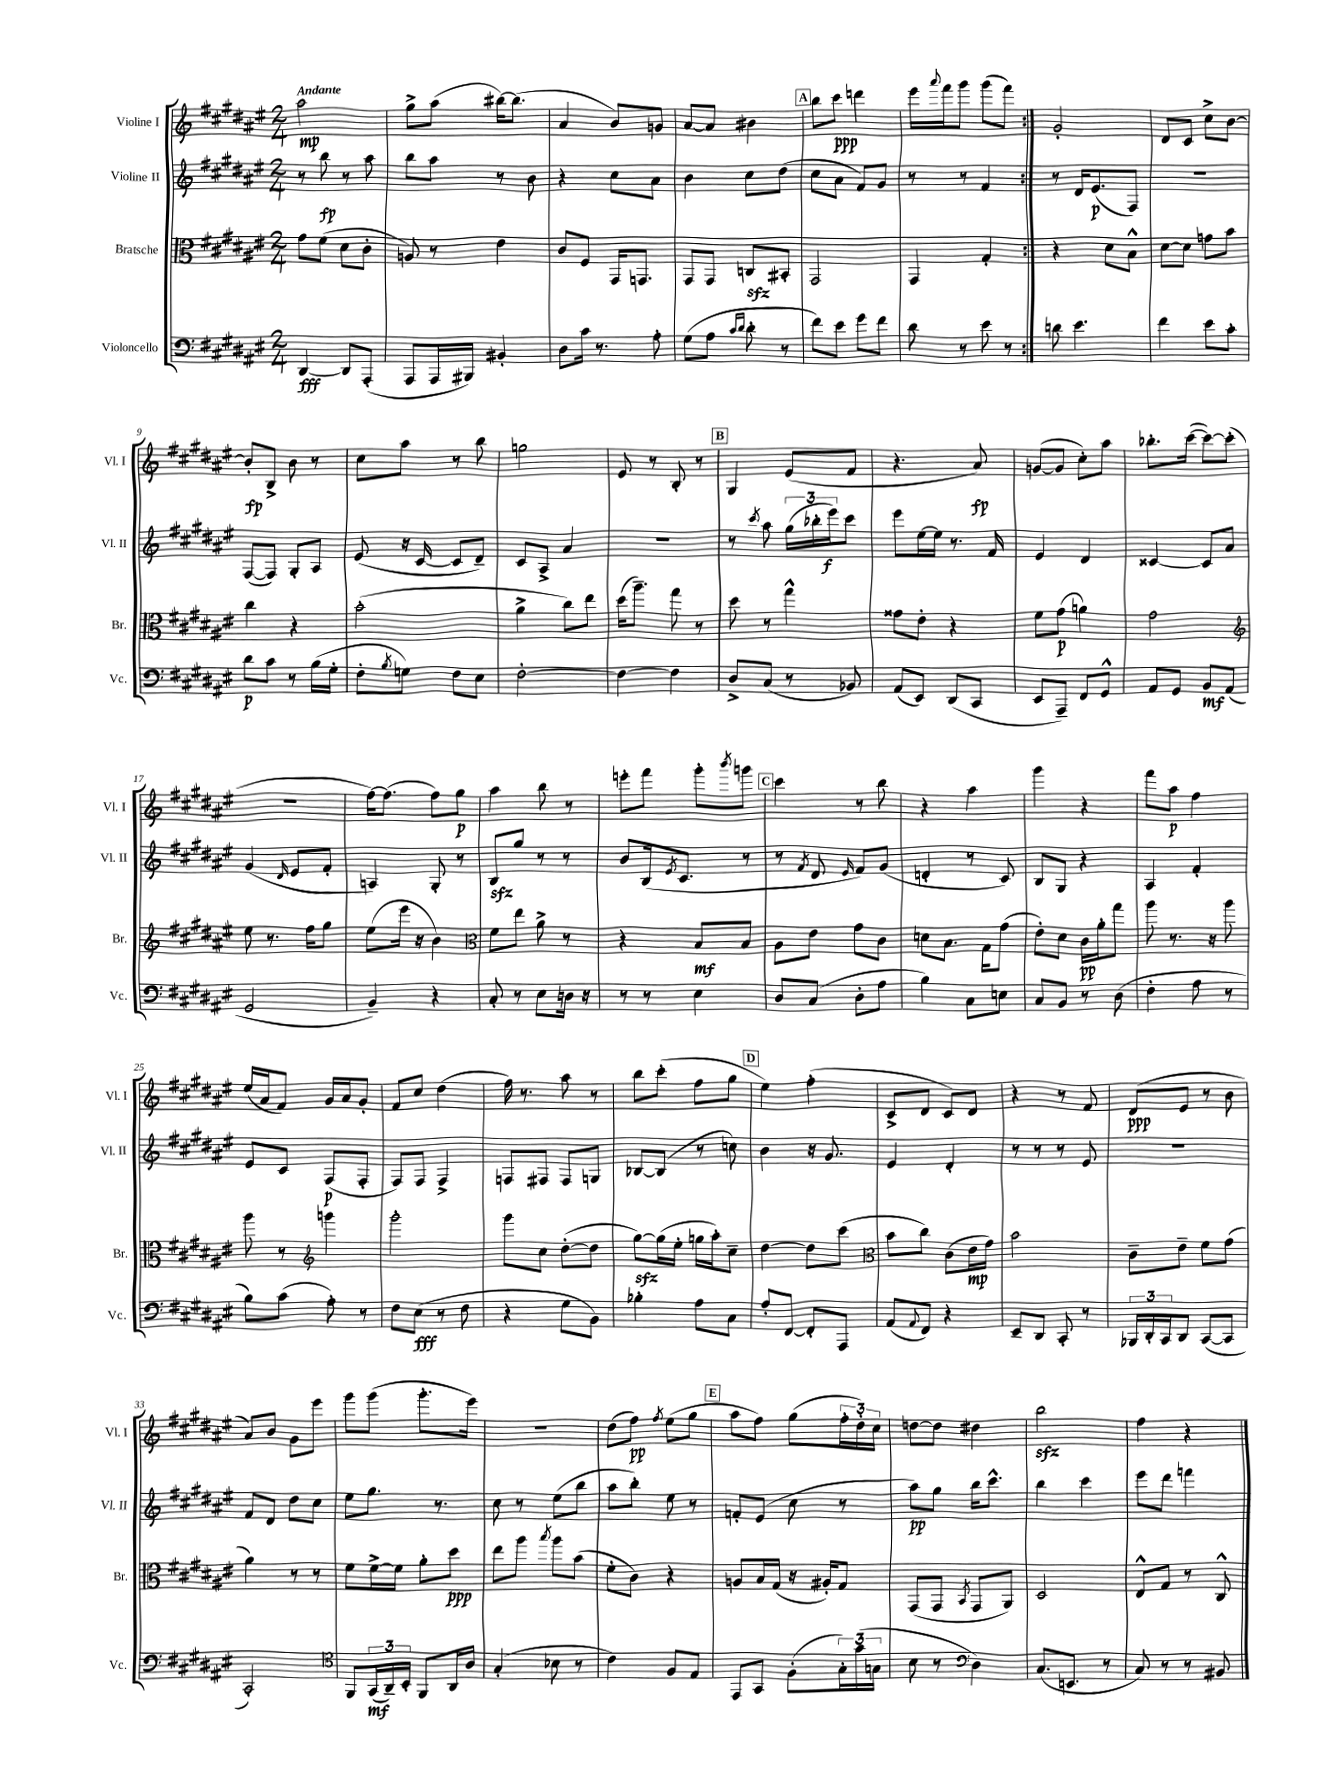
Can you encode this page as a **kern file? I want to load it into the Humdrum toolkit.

**kern	**dynam	**kern	**dynam	**kern	**dynam	**kern	**dynam
*part4	*part4	*part3	*part3	*part2	*part2	*part1	*part1
*staff4	*staff4	*staff3	*staff3	*staff2	*staff2	*staff1	*staff1
*I"Violoncello	*	*I"Bratsche	*	*I"Violine II	*	*I"Violine I	*
*I'Vc.	*	*I'Br.	*	*I'Vl. II	*	*I'Vl. I	*
*clefF4	*	*clefC3	*	*clefG2	*	*clefG2	*
*k[f#c#g#d#a#e#]	*	*k[f#c#g#d#a#e#]	*	*k[f#c#g#d#a#e#]	*	*k[f#c#g#d#a#e#]	*
*M2/4	*	*M2/4	*	*M2/4	*	*M2/4	*
=1	=1	=1	=1	=1	=1	=1	=1
!	!	!	!	!	!	!LO:TX:a:B:t=Andante	!
[4DD#/	fff	8g#\L	.	8r	.	2aa#\	mp
.	.	(8f#\J	.	8bb\	fp	.	.
8DD#/L]	.	8d#\L	.	8r	.	.	.
(8AAA#'/J	.	8c#'\J	.	8aa#\	.	.	.
=2	=2	=2	=2	=2	=2	=2	=2
8AAA#/L	.	8An/)	.	8bb\L	.	8gg#^\L	.
16AAA#/L	.	8r	.	8aa#\J	.	(8aa#\J	.
16BBB#X/JJ)	.	.	.	.	.	.	.
4BB#X'/	.	4e#\	.	8r	.	[16bb#X\KL)	.
.	.	.	.	.	.	(8.bb#\J]	.
.	.	.	.	8b\	.	.	.
=3	=3	=3	=3	=3	=3	=3	=3
8D#\L	.	8c#/L	.	4r	.	4a#/	.
16c#\Jk	.	8F#/J	.	.	.	.	.
8.r	.	.	.	.	.	.	.
.	.	16GG#/KL	.	8cc#\L	.	8b/L)	.
.	.	8.GGn/J	.	.	.	.	.
8A#'\	.	.	.	8a#\J	.	8gn/J	.
=4	=4	=4	=4	=4	=4	=4	=4
(8G#\L	.	8GG#/L	.	4b\	.	[8a#/L	.
8A#\J	.	8GG#/J	.	.	.	8a#/J]	.
16qqc#/LL	.	.	.	.	.	.	.
16qqd#/JJ	.	.	.	.	.	.	.
8d#'\	.	8Cnzz/L	.	8cc#\L	.	4b#X\	.
8r	.	8BB#X'/J	.	(8dd#\J	.	.	.
!!LO:REH:place=s1:t=A
=5	=5	=5	=5	=5	=5	=5	=5
8f#\L)	.	2GG#/	.	8cc#\L	.	8bb\L	.
8e#\J	.	.	.	8a#\J	.	8ccc#\J	ppp
8g#\L	.	.	.	8f#/L)	.	4dddn\	.
8f#\J	.	.	.	8g#/J	.	.	.
=6	=6	=6	=6	=6	=6	=6	=6
8d#\	.	4GG#/	.	8r	.	16eee#\LL	.
.	.	.	.	.	.	8qqaaa#/	.
.	.	.	.	.	.	16fff#\J	.
8r	.	.	.	8r	.	8ggg#\J	.
8e#\	.	4G#'/	.	4f#/	.	(8ggg#\L	.
8r	.	.	.	.	.	8fff#\J)	.
=7:|!	=7:|!	=7:|!	=7:|!	=7:|!	=7:|!	=7:|!	=7:|!
8dn\	.	4r	.	8r	.	2g#'/	.
4.e#\	.	.	.	16d#/KL	.	.	.
.	.	.	.	(8.e#/	p	.	.
.	.	8d#\L	.	.	.	.	.
.	.	8B^^\J	.	8F#/J)	.	.	.
=8	=8	=8	=8	=8	=8	=8	=8
4f#\	.	[8d#\L	.	2r	.	8d#/L	.
.	.	8d#\J]	.	.	.	8c#/J	.
8e#\L	.	8gn\L	.	.	.	8cc#^\L	.
8c#'\J	.	8b\J	.	.	.	[8b\J	.
!!LO:LB:g=z
=9	=9	=9	=9	=9	=9	=9	=9
8d#\L	p	4cc#\	.	([8F#/L	.	8b'/L]	fp
8c#\J	.	.	.	8F#/J])	.	8B^/J	.
8r	.	4r	.	8G#'/L	.	8b\	.
(16B\LL	.	.	.	8A#/J	.	8r	.
16G#'\JJ	.	.	.	.	.	.	.
=10	=10	=10	=10	=10	=10	=10	=10
8F#'\L	.	(2b'\	.	(8e#/	.	8cc#\L	.
8qB/	.	.	.	.	.	.	.
8Gn\J)	.	.	.	16r	.	8aa#\J	.
.	.	.	.	[16c#/	.	.	.
8F#\L	.	.	.	8c#/L]	.	8r	.
8E#\J	.	.	.	8d#~/J)	.	8bb\	.
=11	=11	=11	=11	=11	=11	=11	=11
[2F#'\	.	4a#^\	.	8c#/L	.	2ggn\	.
.	.	.	.	8A#^/J	.	.	.
.	.	8cc#\L)	.	4a#/	.	.	.
.	.	8ee#\J	.	.	.	.	.
=12	=12	=12	=12	=12	=12	=12	=12
4F#\_	.	(16dd#\KL	.	2r	.	8e#/	.
.	.	8.aa#~\J)	.	.	.	.	.
.	.	.	.	.	.	8r	.
4F#\]	.	8gg#\	.	.	.	8B'/	.
.	.	8r	.	.	.	8r	.
!!LO:REH:place=s1:t=B
=13	=13	=13	=13	=13	=13	=13	=13
8D#^/L	.	8dd#\	.	8r	.	4G#/	.
.	.	.	.	8qccc#/	.	.	.
(8C#/J	.	8r	.	8aa#\	.	.	.
8r	.	4gg#^^\	.	(24gg#\LL	.	(8e#/L	.
.	.	.	.	24bb-X'\	.	.	.
.	.	.	.	24eee#\J)	f	.	.
8BB-X/)	.	.	.	8ccc#\J	.	8f#/J	.
=14	=14	=14	=14	=14	=14	=14	=14
(8AA#/L	.	8g##X\L	.	8eee#\L	.	4.r	.
8EE#/J)	.	8e#'\J	.	[16ee#\L	.	.	.
.	.	.	.	16ee#\JJ]	.	.	.
(8DD#/L	.	4r	.	8.r	.	.	.
8CC#/J	.	.	.	.	.	8a#/)	fp
.	.	.	.	16f#/	.	.	.
=15	=15	=15	=15	=15	=15	=15	=15
8EE#/L	.	8f#\L	.	4e#/	.	([8gn/L	.
8AAA#~/J)	.	(8g#\J	p	.	.	8g/J]	.
8FF#/L	.	4an\)	.	4d#/	.	8cc#'\L)	.
8GG#^^/J	.	.	.	.	.	8aa#\J	.
=16	=16	=16	=16	=16	=16	=16	=16
8AA#/L	.	2g#\	.	[4c##X/	.	8.bb-X'\L	.
8GG#/J	.	.	.	.	.	.	.
.	.	.	.	.	.	([16ccc#\Jk	.
8BB/L	mf	.	.	8c##/L]	.	8ccc#\L_)	.
(8AA#/J	.	.	.	8a#/J	.	(8ccc#'\J]	.
!!LO:LB:g=z
=17	=17	=17	=17	=17	=17	=17	=17
*	*	*clefG2	*	*	*	*	*
2GG#/	.	8ee#\	.	(4g#/	.	2r	.
.	.	8.r	.	.	.	.	.
.	.	.	.	16qqd#/	.	.	.
.	.	.	.	8e#/L	.	.	.
.	.	16ff#\KL	.	.	.	.	.
.	.	8gg#\J	.	8f#'/J	.	.	.
=18	=18	=18	=18	=18	=18	=18	=18
4BB~/)	.	(8ee#\L	.	4An/)	.	[16ff#\KL)	.
.	.	.	.	.	.	(8.ff#\J]	.
.	.	16eee#\Jk	.	.	.	.	.
.	.	16r	.	.	.	.	.
4r	.	4b\)	.	8G#'/	.	8ff#\L)	.
.	.	.	.	8r	.	8gg#\J	p
=19	=19	=19	=19	=19	=19	=19	=19
*	*	*clefC3	*	*	*	*	*
8C#'/	.	8f#\L	.	8Bzz/L	.	4aa#\	.
8r	.	8ee#\J	.	8gg#/J	.	.	.
8E#\L	.	8a#^\	.	8r	.	8bb\	.
16Dn\Jk	.	8r	.	8r	.	8r	.
16r	.	.	.	.	.	.	.
=20	=20	=20	=20	=20	=20	=20	=20
8r	.	4r	.	8b/L	.	8eeen'\L	.
8r	.	.	.	(16B/k	.	8fff#\J	.
.	.	.	.	8qe#/	.	.	.
.	.	.	.	8.c#/J	.	.	.
4E#\	.	8B/L	mf	.	.	8ggg#'\L	.
.	.	.	.	.	.	8qbbb/	.
.	.	8B/J	.	8r	.	8gggn\J	.
!!LO:REH:place=s1:t=C
=21	=21	=21	=21	=21	=21	=21	=21
8D#/L	.	8A#\L	.	8r	.	4ccc#\	.
.	.	.	.	8qf#/	.	.	.
(8C#/J	.	8e#\J	.	8d#/	.	.	.
.	.	.	.	16qqe#/	.	.	.
8D#'\L	.	8g#\L	.	8f#/L)	.	8r	.
8A#\J	.	8c#\J	.	(8g#/J	.	8bb\	.
=22	=22	=22	=22	=22	=22	=22	=22
4B\)	.	8dn\L	.	4dn'/	.	4r	.
.	.	8.B\J	.	.	.	.	.
8C#\L	.	.	.	8r	.	4aa#\	.
.	.	16G#\KL	.	.	.	.	.
8En\J	.	(8g#\J	.	8c#/)	.	.	.
=23	=23	=23	=23	=23	=23	=23	=23
8C#/L	.	8e#'\L)	.	8B/L	.	4ggg#\	.
8BB/J	.	8d#\J	.	8G#/J	.	.	.
8r	.	16c#\LL	pp	4r	.	4r	.
.	.	16a#'\J	.	.	.	.	.
(8D#\	.	8gg#\J	.	.	.	.	.
=24	=24	=24	=24	=24	=24	=24	=24
4F#'\	.	8aa#\	.	4A#/	.	8fff#\L	.
.	.	8.r	.	.	.	8aa#\J	p
8A#\	.	.	.	4f#'/	.	4ff#\	.
.	.	16r	.	.	.	.	.
8r	.	8aa#\	.	.	.	.	.
!!LO:LB:g=z
=25	=25	=25	=25	=25	=25	=25	=25
8B\L)	.	8aa#\	.	8e#/L	.	(16ee#/LL	.
.	.	.	.	.	.	16a#/J	.
(8c#\J	.	8r	.	8c#/J	.	8f#/J)	.
*	*	*clefG2	*	*	*	*	*
8A#'\)	.	4gggn\	.	(8F#/L	p	16g#/LL	.
.	.	.	.	.	.	16a#/J	.
8r	.	.	.	8F#'/J	.	8g#'/J	.
=26	=26	=26	=26	=26	=26	=26	=26
8F#\L	.	2ggg#'\	.	8F#/L)	.	8f#/L	.
(8E#\J	fff	.	.	8F#/J	.	8cc#/J	.
8r	.	.	.	4F#^/	.	(4dd#\	.
8F#\	.	.	.	.	.	.	.
=27	=27	=27	=27	=27	=27	=27	=27
4r	.	8ggg#\L	.	8Fn/L	.	16ff#\)	.
.	.	.	.	.	.	8.r	.
.	.	8cc#\J	.	8F#X/J	.	.	.
8G#\L	.	([8dd#'\L	.	8F#/L	.	8aa#\	.
8BB\J)	.	8dd#\J]	.	8Gn/J	.	8r	.
=28	=28	=28	=28	=28	=28	=28	=28
4B-X'\	.	[8gg#zz\L)	.	[8B-X/L	.	8bb\L	.
.	.	(16gg#\L]	.	(8B-/J]	.	(8ccc#'\J	.
.	.	16ee#'\JJ	.	.	.	.	.
8A#\L	.	16ggn\LL	.	8r	.	8ff#\L	.
.	.	16aa#'\J)	.	.	.	.	.
8C#\J	.	8cc#~\J	.	8ccn\)	.	8gg#\J	.
!!LO:REH:place=s1:t=D
=29	=29	=29	=29	=29	=29	=29	=29
8A#'/L	.	[4dd#\	.	4b\	.	4ee#\)	.
[8FF#/J	.	.	.	.	.	.	.
8FF#'/L]	.	8dd#\L]	.	16r	.	(4ff#'\	.
.	.	.	.	8.g#/	.	.	.
8AAA#/J	.	(8ccc#\J	.	.	.	.	.
=30	=30	=30	=30	=30	=30	=30	=30
*	*	*clefC3	*	*	*	*	*
(8AA#/L	.	8b\L	.	4e#/	.	8c#^/L	.
8qqAA#/	.	.	.	.	.	.	.
8FF#/J)	.	8cc#\J)	.	.	.	8d#/J	.
4r	.	(8c#\L	.	4d#'/	.	8c#/L)	.
.	.	16e#\L	mp	.	.	8d#/J	.
.	.	16g#\JJ)	.	.	.	.	.
=31	=31	=31	=31	=31	=31	=31	=31
8EE#~/L	.	2b\	.	8r	.	4r	.
8DD#/J	.	.	.	8r	.	.	.
8CC#'/	.	.	.	8r	.	8r	.
8r	.	.	.	8e#/	.	8f#/	.
=32	=32	=32	=32	=32	=32	=32	=32
24BBB-X/LL	.	8c#~\L	.	2r	.	(8d#/L	ppp
24DD#'/	.	.	.	.	.	.	.
24CC#/J	.	.	.	.	.	.	.
8DD#/J	.	8e#~\J	.	.	.	8e#/J	.
([8CC#/L	.	8f#\L	.	.	.	8r	.
8CC#/J]	.	(8g#\J	.	.	.	8b\	.
!!LO:LB:g=z
=33	=33	=33	=33	=33	=33	=33	=33
2CC#'/)	.	4a#\)	.	8f#/L	.	8a#/L)	.
.	.	.	.	8d#/J	.	8b/J	.
.	.	8r	.	8dd#\L	.	8g#\L	.
.	.	8r	.	8cc#\J	.	8eee#\J	.
=34	=34	=34	=34	=34	=34	=34	=34
*clefC4	*	*	*	*	*	*	*
8FF#/L	.	8f#\L	.	8ee#\L	.	8ggg#\L	.
(24GG#/L	mf	[16f#^\L	.	8.gg#\J	.	(8ggg#\J	.
24AA#~/)	.	.	.	.	.	.	.
.	.	16f#\JJ]	.	.	.	.	.
24BB'/JJ	.	.	.	.	.	.	.
8FF#/L	.	8a#'\L	.	.	.	8.ggg#'\L	.
.	.	.	.	8.r	.	.	.
16AA#/L	.	8dd#\J	ppp	.	.	.	.
16A#/JJ	.	.	.	.	.	16eee#\Jk)	.
=35	=35	=35	=35	=35	=35	=35	=35
(4G#'/	.	8ee#\L	.	8cc#\	.	2r	.
.	.	8aa#\J	.	8r	.	.	.
.	.	8qbb/	.	.	.	.	.
8B-X\	.	8aa#\L	.	(8ee#\L	.	.	.
8r	.	(8b\J	.	8bb\J	.	.	.
=36	=36	=36	=36	=36	=36	=36	=36
4c#\)	.	8f#'\L	.	8aa#\L	.	(8dd#\L	.
.	.	8c#\J)	.	8bb'\J)	.	8ff#\J)	pp
.	.	.	.	.	.	8qff#/	.
8F#/L	.	4r	.	8ee#\	.	(8ee#\L	.
8E#/J	.	.	.	8r	.	8gg#\J	.
!!LO:REH:place=s1:t=E
=37	=37	=37	=37	=37	=37	=37	=37
8EE#/L	.	8An/L	.	8fn'/L	.	8aa#\L	.
8GG#/J	.	16B/L	.	(8e#/J	.	8ff#\J)	.
.	.	(16G#/JJ	.	.	.	.	.
(8F#'\L	.	16r	.	8cc#\	.	(8gg#\L	.
.	.	16A#X'/KL)	.	.	.	.	.
24G#'\L)	.	8G#/J	.	8r	.	24ff#'\L	.
(24g#\	.	.	.	.	.	24dd#'\)	.
24Gn\JJ	.	.	.	.	.	24cc#\JJ	.
=38	=38	=38	=38	=38	=38	=38	=38
8B\	.	(8GG#/L	.	8aa#\L)	pp	[8ddn\L	.
8r	.	8GG#/J	.	8gg#\J	.	8dd\J]	.
*clefF4	*	*	*	*	*	*	*
.	.	8qBB/	.	.	.	.	.
4D#\)	.	8GG#/L	.	16bb\KL	.	4dd#X\	.
.	.	.	.	8.ccc#^^\J	.	.	.
.	.	8AA#/J)	.	.	.	.	.
=39	=39	=39	=39	=39	=39	=39	=39
(8.C#/L	.	2D#/	.	4bb\	.	2bbzz\	.
8.EEn/J	.	.	.	.	.	.	.
.	.	.	.	4ccc#\	.	.	.
8r	.	.	.	.	.	.	.
=40	=40	=40	=40	=40	=40	=40	=40
8C#/)	.	8E#^^/L	.	8eee#\L	.	4ff#\	.
8r	.	8G#/J	.	8ddd#\J	.	.	.
8r	.	8r	.	4fffn\	.	4r	.
8BB#X/	.	8C#^^/	.	.	.	.	.
==	==	==	==	==	==	==	==
*-	*-	*-	*-	*-	*-	*-	*-
